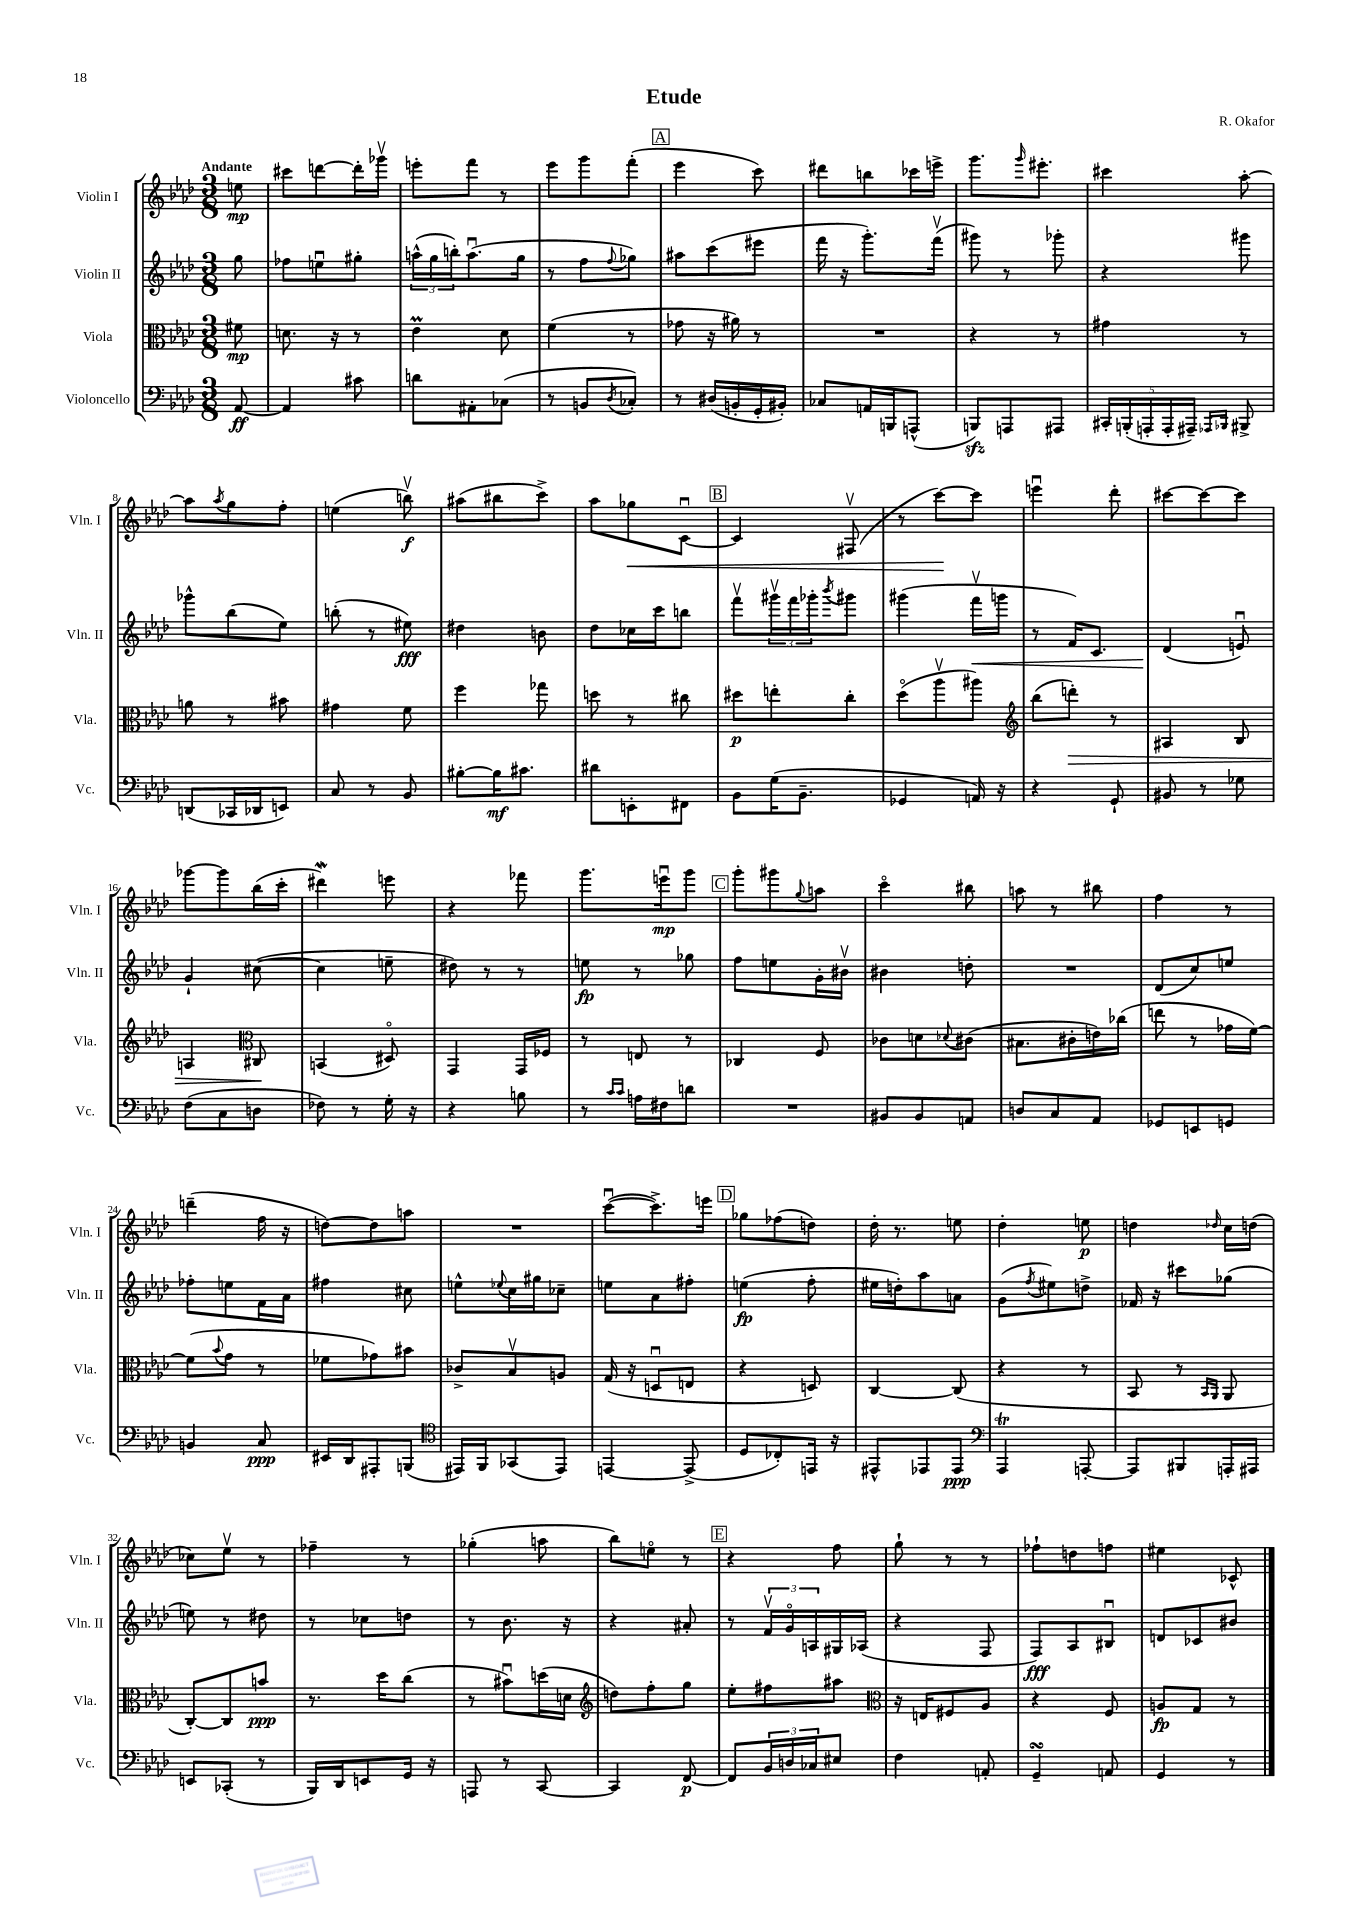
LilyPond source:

\header { title = "Etude" composer = "R. Okafor" }
<<
\new StaffGroup <<
\new Staff = "s0" \with { instrumentName = "Violin I" shortInstrumentName = "Vln. I" } {
    \clef treble \key aes \major \numericTimeSignature \time 3/8 \partial 8 \tempo "Andante"
    e''8\mp |
    cis'''8 d'''8~ d'''16-. ges'''16\upbow |
    e'''8-. f'''8 r8 |
    ees'''8 g'''8 f'''8-.( |
    \mark \markup { \box "A" } ees'''4 c'''8) |
    dis'''8 b''8 ces'''16 e'''16-> |
    g'''8. \grace { g'''16 } eis'''8.-. |
    cis'''4 aes''8~-. |
    aes''8 \acciaccatura { aes''8 } g''8 f''8-. |
    e''4( b''8\upbow\f) |
    ais''8( bis''8 c'''8->) |
    aes''8 ges''8\< c'8~\downbow |
    \mark \markup { \box "B" } c'4 fis8\upbow( |
    r8 c'''8~\!) c'''8 |
    e'''4\downbow des'''8-. |
    cis'''8~ cis'''8~ cis'''8 |
    ges'''8~ ges'''8 bes''16( c'''16-. |
    dis'''4\mordent) e'''8 |
    r4 fes'''8 |
    g'''8. e'''16\downbow\mp g'''8 |
    \mark \markup { \box "C" } g'''8-. gis'''8 \appoggiatura { g''8 } a''8 |
    c'''4\flageolet bis''8 |
    a''8 r8 bis''8 |
    f''4 r8 |
    d'''4--( f''16 r16 |
    d''8~) d''8 a''8 |
    R4. |
    c'''8~\downbow( c'''8.->) e'''16 |
    \mark \markup { \box "D" } ges''8 fes''8( d''8) |
    des''16-. r8. e''8 |
    des''4-. e''8\p |
    d''4 \grace { des''16 } c''16 d''16( |
    ces''8) ees''8\upbow r8 |
    fes''4-- r8 |
    ges''4-.( a''8 |
    bes''8) e''8\flageolet r8 |
    \mark \markup { \box "E" } r4 f''8 |
    g''8-! r8 r8 |
    fes''8-! d''8 f''8 |
    eis''4 ces'8-^ \bar "|." |
}
\new Staff = "s1" \with { instrumentName = "Violin II" shortInstrumentName = "Vln. II" } {
    \clef treble \key aes \major \numericTimeSignature \time 3/8 \partial 8
    g''8 |
    fes''8 e''8\downbow gis''8-. |
    \tuplet 3/2 { a''16-^( g''16 b''16-.) } a''8.\downbow( g''16 |
    r8 f''8 \appoggiatura { f''8 } ges''8) |
    \mark \markup { \box "A" } ais''8 c'''8( eis'''8 |
    f'''16 r16 g'''8.-.) f'''16\upbow( |
    gis'''8) r8 ges'''8-. |
    r4 gis'''8 |
    ges'''8-^ bes''8( ees''8) |
    b''8-.( r8 eis''8\fff) |
    dis''4 b'8 |
    des''8 ces''16 c'''16 b''8 |
    \mark \markup { \box "B" } f'''8\upbow \tuplet 3/2 { gis'''16\upbow f'''16 ges'''16-. } \acciaccatura { bes'''8 } gis'''8 |
    gis'''4( f'''16\upbow\< g'''16 |
    r8 f'16) c'8. |
    des'4\!( e'8\downbow) |
    g'4-! cis''8~( |
    cis''4 e''8-- |
    dis''8) r8 r8 |
    e''8\fp r8 ges''8 |
    \mark \markup { \box "C" } f''8 e''8 g'16-. bis'16\upbow |
    bis'4 d''8-. |
    R4. |
    des'8( c''8) e''8 |
    fes''8-. e''8 f'16 aes'16 |
    fis''4 cis''8 |
    e''8-^ \appoggiatura { ees''8 } c''16 gis''16 ces''8-- |
    e''8 aes'8 fis''8-. |
    \mark \markup { \box "D" } e''4\fp( f''8-. |
    eis''16 d''16-.) aes''8 a'8 |
    g'8( \acciaccatura { f''8 } eis''8) d''8-> |
    fes'16 r16 cis'''8 ges''8( |
    e''8) r8 dis''8 |
    r8 ces''8 d''8 |
    r8 bes'8. r16 |
    r4 ais'8-. |
    \mark \markup { \box "E" } r8 \tuplet 3/2 { f'16\upbow g'16\flageolet a16 } gis16 aes16( |
    r4 f8 |
    f8\fff) aes8 bis8\downbow |
    d'8 ces'8 bis'8 \bar "|." |
}
\new Staff = "s2" \with { instrumentName = "Viola" shortInstrumentName = "Vla." } {
    \clef alto \key aes \major \numericTimeSignature \time 3/8 \partial 8
    fis'8\mp |
    d'8. r16 r8 |
    ees'4\prall des'8 |
    f'4( r8 |
    \mark \markup { \box "A" } ges'8 r16 ais'16) r8 |
    R4. |
    r4 r8 |
    gis'4 r8 |
    a'8 r8 bis'8 |
    gis'4 f'8 |
    f''4 ges''8 |
    d''8 r8 cis''8 |
    \mark \markup { \box "B" } dis''8\p e''8-. c''8-. |
    des''8\flageolet( aes''8\upbow ais''8) |
    \clef treble bes''8( d'''8-.\>) r8 |
    ais4 bes8 |
    a4 \clef alto cis8\! |
    b,4( dis8\flageolet) |
    g,4 g,16 fes16 |
    r8 e8 r8 |
    \mark \markup { \box "C" } ces4 f8 |
    ces'8 d'8 \appoggiatura { des'8 } cis'8( |
    bis8. cis'16-. e'16) ces''16( |
    e''8 r8 ges'16 f'16~) |
    f'8( \appoggiatura { bes'8 } g'8 r8 |
    fes'8 ges'8) bis'8 |
    ces'8-> bes8\upbow a8 |
    g16( r16 d8\downbow e8 |
    \mark \markup { \box "D" } r4 d8) |
    c4~ c8( |
    r4 r8 |
    bes,8 r8 \grace { bes,16 aes,16 } aes,8 |
    c8~-.) c8 b'8\ppp |
    r8. des''16 c''8( |
    r8 bis'8\downbow) d''16( d'16 |
    \clef treble d''8) f''8-. g''8 |
    \mark \markup { \box "E" } ees''8-. fis''8 ais''8 |
    \clef alto r16 e16 fis8 aes8 |
    r4 f8 |
    a8\fp g8 r8 \bar "|." |
}
\new Staff = "s3" \with { instrumentName = "Violoncello" shortInstrumentName = "Vc." } {
    \clef bass \key aes \major \numericTimeSignature \time 3/8 \partial 8
    aes,8~\ff |
    aes,4 cis'8 |
    d'8 ais,8-. ces8( |
    r8 b,8 \acciaccatura { des8 } ces8-.) |
    \mark \markup { \box "A" } r8 dis16( b,16-. g,16-. bis,16-.) |
    ces8 a,16 b,,16 a,,8-^( |
    b,,8\sfz) a,,8 ais,,8 |
    \tuplet 5/4 { cis,16-. b,,16-.( a,,16-. a,,16-. ais,,16--) } \grace { aes,,16 bes,,16 } bis,,8-> |
    d,8( ces,16 des,16 e,8) |
    c8 r8 bes,8 |
    bis8~-. bis16\mf cis'8. |
    dis'8 e,8-. fis,8 |
    \mark \markup { \box "B" } bes,8 g16( bes,8.-- |
    ges,4 a,16) r16 |
    r4 g,8-! |
    bis,8 r8 ges8 |
    f8( c8 d8 |
    fes8) r8 g16-. r16 |
    r4 b8 |
    r8 \grace { c'16 c'16 } a16 fis16 d'8 |
    \mark \markup { \box "C" } R4. |
    bis,8 bis,8 a,8 |
    d8 c8 aes,8 |
    ges,8 e,8 g,8 |
    b,4 c8\ppp |
    eis,16 des,16 ais,,8-. b,,8( |
    \clef tenor eis,16) f,16 ges,8( eis,8) |
    e,4~ e,8->( |
    \mark \markup { \box "D" } des8 ces8-.) e,16 r16 |
    eis,8-^ ees,8 ees,8\ppp |
    \clef bass aes,,4\trill a,,8~-. |
    a,,8 bis,,8 a,,16-. ais,,16 |
    e,8 ces,8-.( r8 |
    bes,,16) des,16 e,8 g,16 r16 |
    a,,8 r8 c,8~ |
    c,4 f,8~\p |
    \mark \markup { \box "E" } f,8 \tuplet 3/2 { bes,16 d16 ces16 } eis8 |
    f4 a,8-. |
    g,4--\turn a,8 |
    g,4 r8 \bar "|." |
}
>>
>>
